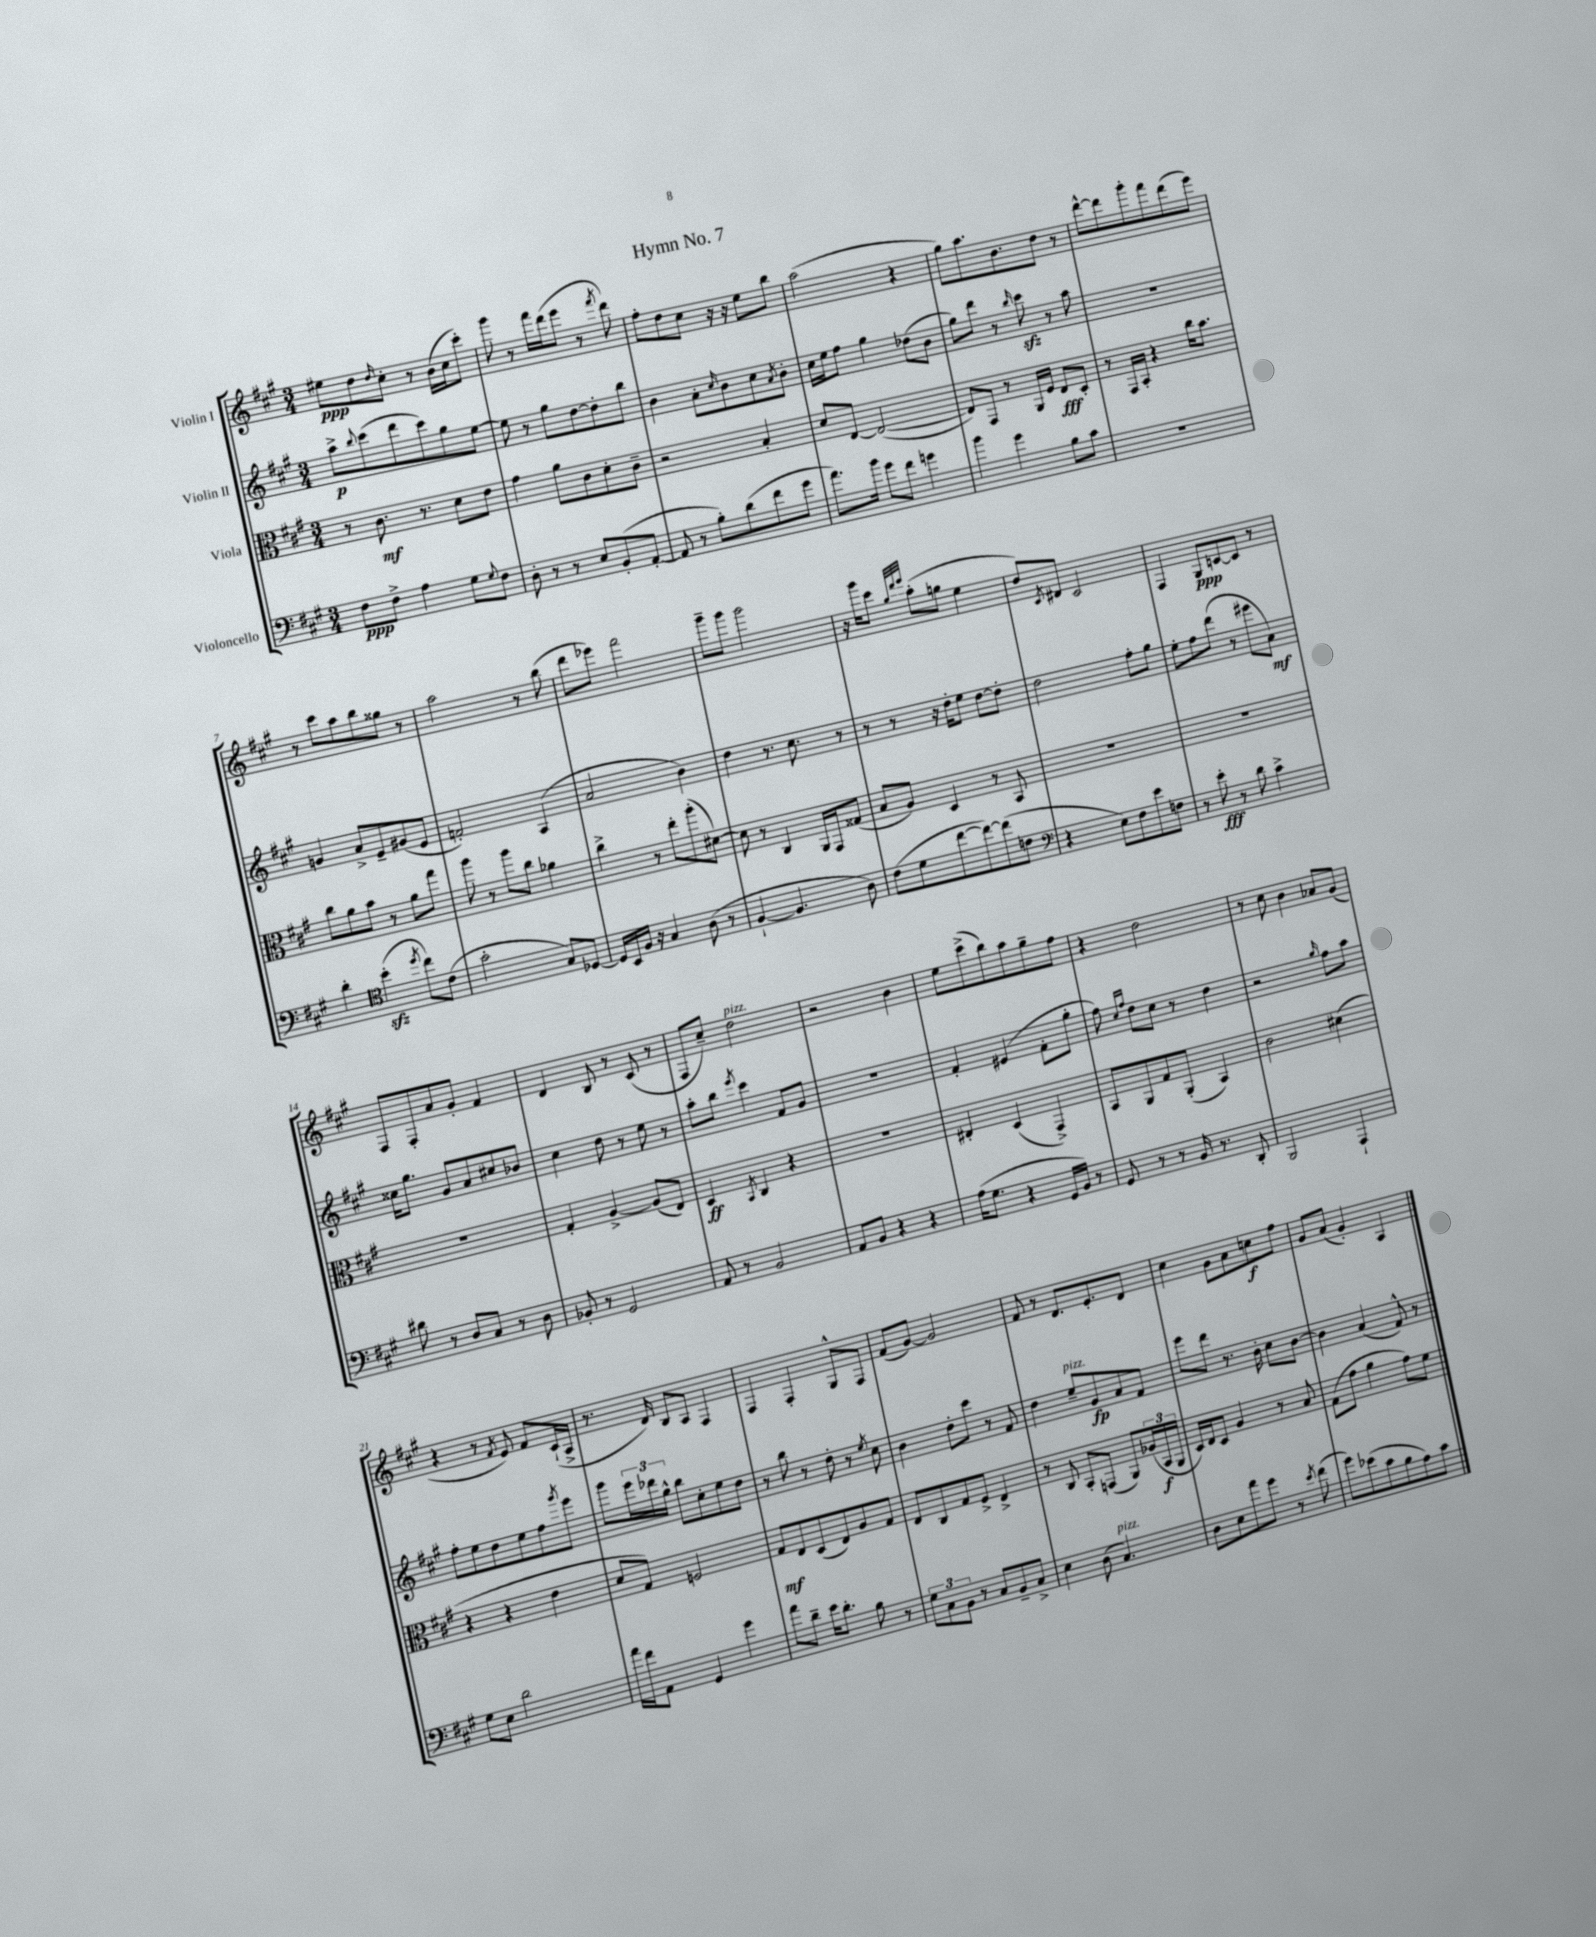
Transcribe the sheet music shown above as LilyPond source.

\header { title = "Hymn No. 7" }
<<
\new StaffGroup <<
\new Staff = "s0" \with { instrumentName = "Violin I" } {
    \clef treble \key a \major \numericTimeSignature \time 3/4
    eis''8\ppp d''8 \grace { d''16 } cis''8-. r8 b'16( cis''16 cis'''8-.) |
    gis'''8 r8 fis'''16 d'''16( e'''8 r8 \acciaccatura { fis'''8 } d'''8) |
    fis''8-. d''8 cis''8 r16 r16 e''8 b''8 |
    a''2( r4 |
    gis''8) a''8. b'8. d''8 r8 |
    d'''8~-^ d'''8 gis'''8-. fis'''8 d'''8( e'''8) |
    r8 cis'''8 a''8 b''8 gisis''8 r8 |
    a''2 r8 b''8( |
    d'''8 ees'''8) fis'''2 |
    gis'''8-- gis'''8 gis'''2 |
    r16 gis'''16 cis'''8 \grace { gis''32 d'''32 e'''32 } a''8-.( g''8 e''4 |
    d''8) \acciaccatura { cis'8 } dis'8 cis'2 |
    fis4 gis8\ppp c'8~ c'8 r8 |
    fis8 fis8-. a'8 gis'8-. fis'4 |
    d'4 b8 r8 cis'8( r8 |
    fis8 cis''8--) d''2^\markup { \italic "pizz." } |
    r2 b'4 |
    e''8 cis'''8->( b''8) a''8 gis''8-- fis''8 |
    r4 d''2 |
    r8 cis''8 b'4 aes'8 gis'8( |
    r4 r8 \acciaccatura { fis'8 } e'8) fis'8 cis'16-!( a16-> |
    r8. d'16) b8 a8 fis4 |
    fis4 fis4-. gis8-^ fis8 |
    fis'8( gis'8~) gis'2 |
    fis'8 r8 d'8. e'8.-. d'8 |
    cis''4 gis'8 a'8 c''8\f fis''8 |
    gis'8 a'8( gis'4-.) a4 \bar "|." |
}
\new Staff = "s1" \with { instrumentName = "Violin II" } {
    \clef treble \key a \major \numericTimeSignature \time 3/4
    a''8->\p \appoggiatura { b''8 } cis'''8( d'''8 cis'''8) gis''8 e''8~ |
    e''8 r8 gis''8 d''8~ d''8-. b''8 |
    b'4 a'8-. \grace { cis''16 } b'8 cis''8 \acciaccatura { a'8 } b'8-. |
    cis''16 e''16 fis''8 gis''4 des''8( b'8 |
    gis''8) d'''8 r8 \grace { b''16 } cis'''8\sfz r8 a''8 |
    R2. |
    g'4 a'8-> e'8-- gis'8( e'8 |
    f'2-.) a4( |
    a'2 b'4) |
    d''4 r8. cis''8. r8 |
    r8 r8 r16 d''16-. e''8 d''8~ d''8-. |
    d''2 fis''8-. gis''8 |
    e''8-. fis''8 d'''8( r8 eis'''8 a'8\mf) |
    cisis''16 gis''8. gis'8 a'8 cis''8 bes'8 |
    cis''4 d''8 r8 e''8 r8 |
    a''8-. b''8 \acciaccatura { e'''8 } cis'''4 fis'8 gis'8 |
    R2. |
    fis'4-. eis'4( fis'8-. gis''8-. |
    fis''8) \grace { cis''16 fis''16 } d''8 cis''8 r8 d''4 |
    r2 \grace { gis''16 } fis''8 a''8 |
    fis''8-. e''8 d''8 e''8 fis''8 \acciaccatura { gis'''8 } e'''8 |
    gis'''8 \tuplet 3/2 { e'''16 des'''16 gis''16-^ } b''8 cis''8-. e''8 d''8 |
    r8 b''8 r8 d''8-. r8 \acciaccatura { e''8 } cis''8 |
    b'4 d''8-. cis'''8 r8 fis'8 |
    d''4 e''8--^\markup { \italic "pizz." } gis'8\fp a'8 fis'8 |
    e'''8 d'''8 r8. b'16-. cis''8 b'8~ |
    b'4 a'4( fis'8-^) r8 \bar "|." |
}
\new Staff = "s2" \with { instrumentName = "Viola" } {
    \clef alto \key a \major \numericTimeSignature \time 3/4
    r8 cis'8.\mf r8. d'8 e'8 |
    gis'4 a'8 cis'8 d'8-. cis'8-- |
    r2 b4-. |
    d'8 e8~ e2~( |
    e8) gis,8 r8 a,16 fis16 e8\fff d8-. |
    r8 gis,16 b,16-. r4 cis''16 b'8. |
    cis''8 a'8 b'8 r8 a'8 gis''8 |
    a''8 r8 a''8 cis''8 aes'4 |
    cis''4-> r8 e''8-. a''8-.( dis'8~) |
    dis'8 r8 cis4 a,16 gis,16 gisis8( |
    b8 a8) d4 r8 b,8 |
    R2. |
    R2. |
    R2. |
    gis4-. a4~-> a8( e8) |
    d4\ff \acciaccatura { b,8 } cis4 r4 |
    R2. |
    eis4-. d4( gis,4->) |
    b,8 a,8 gis8 a,8-.( b,4) |
    cis'2 dis'4( |
    r4 r4 e'4 |
    d'8 gis8) f2 |
    gis8\mf e8 d8( e8) a8 gis8 |
    e8 cis8 gis8 fis8-> e4-> |
    r8 cis8 b,8-. g,8( a,8) \tuplet 3/2 { aes16( b,16\f a,16 } |
    d16) e16 d8 a4 r8 b8 |
    gis8( gis'8 a'4 gis'8) fis'8 \bar "|." |
}
\new Staff = "s3" \with { instrumentName = "Violoncello" } {
    \clef bass \key a \major \numericTimeSignature \time 3/4
    fis8\ppp fis8-> a4 gis8 \appoggiatura { gis8 } fis8 |
    d8-. r8 r8 e8 b,8-.( a,8~-. |
    a,8 r8 b8-.) d'8( fis'8 gis'8 |
    a'8.) b'16 gis'8 fis'8 g'4 |
    b'4 gis'4 b8 cis'8 |
    R2. |
    d'4-. \clef tenor b'4-.\sfz( \acciaccatura { d''8 } cis''8) cis'8( |
    gis'2-. gis8) des8~ |
    des16 b,16 fis16 r16 gis4 a8( r8 |
    fis4~-! fis4. a8) |
    cis'8( d'8 cis''8~ cis''8~) cis''8( c'8 |
    \clef bass r4 e8) fis8 e'8 f8 |
    r8 e'8-.\fff r8 d'8 cis'4-> |
    dis'8 r8 d8 cis8 r8 d8 |
    bes,8-. r8 gis,2 |
    a,8 r8 b,2 |
    a,8 b,8 r4 r4 |
    a16( gis8. r4 gis,16 b,16) r8 |
    gis,8 r8 r8 b,16 r8. d,8-. |
    b,,2 a,,4-! |
    gis8 e8 d'2 |
    a'16 fis'16 a,8 gis,4 gis'4 |
    a'8 d'8-- e'16 d'8.-. b8 r8 |
    \tuplet 3/2 { gis8 cis8 b,8 } r8 cis8 b,8-- cis8-> |
    e4 d8( cis4.^\markup { \italic "pizz." }) |
    d8 e8 a'8 gis'8 r8 \acciaccatura { e'8 } fis'8( |
    gis'8) ees'8( cis'8 b8 a8) cis'8 \bar "|." |
}
>>
>>
